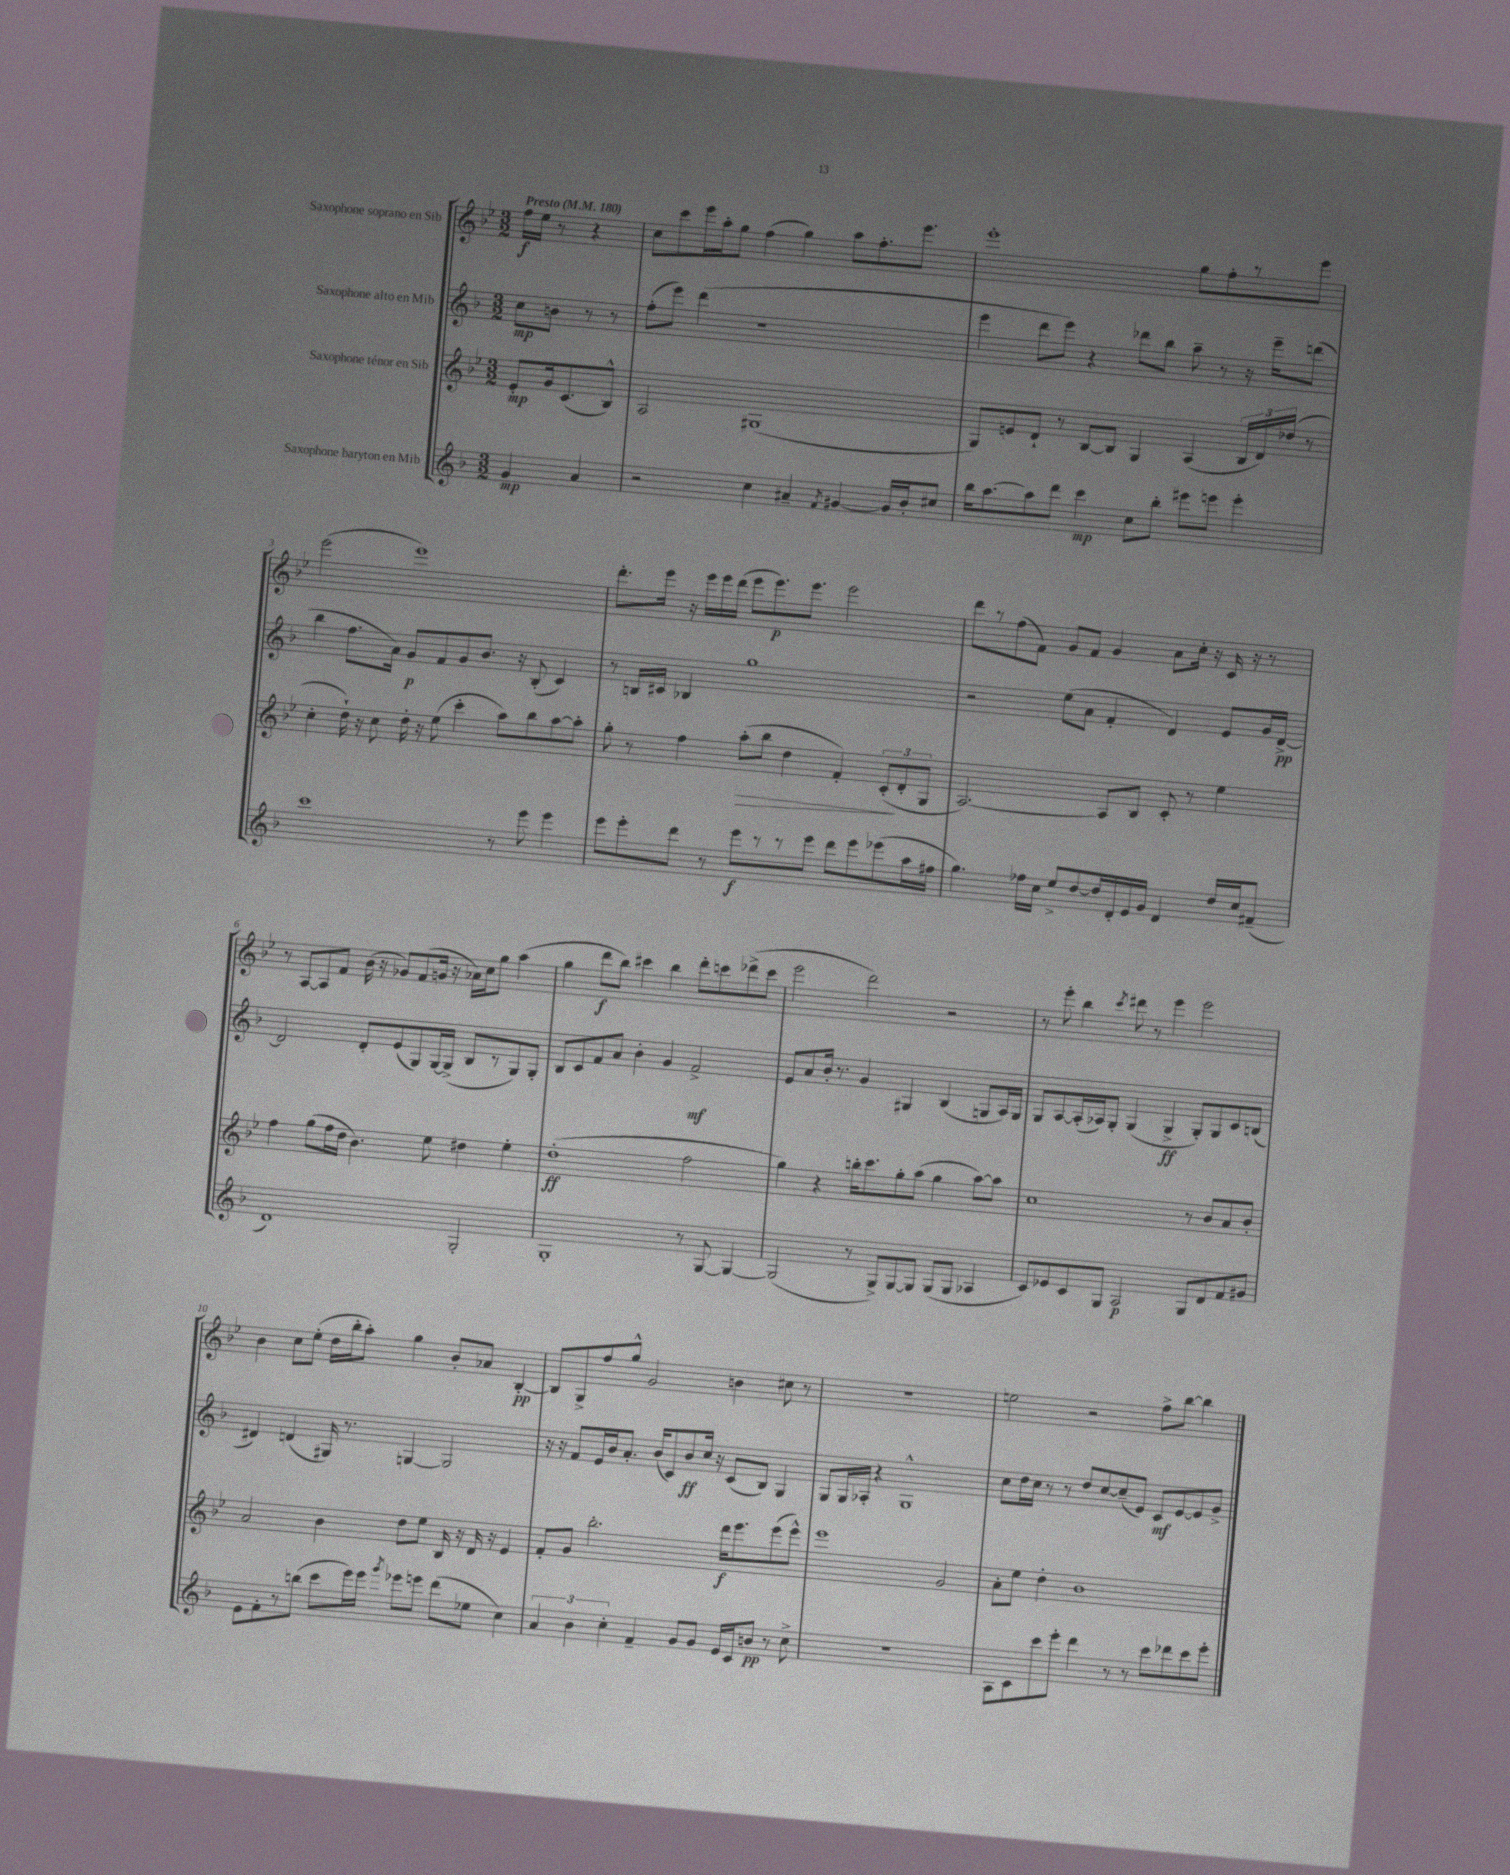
<<
\new StaffGroup <<
\new Staff = "s0" \with { instrumentName = "Saxophone soprano en Sib" } {
    \clef treble \key bes \major \numericTimeSignature \time 3/2 \partial 2 \tempo "Presto" 4 = 180
    \autoBeamOff f''16[\f ees''16] r8 r4 |
    c''8[ c'''8 ees'''16 a''16-. g''8] f''4( g''4) a''8[ f''8.-. ees'''8.] |
    ees'''1-. g''8[ f''8-. r8 ees'''8] |
    ees'''2( ees'''1) |
    d'''8.[-. ees'''16] r16 ees'''16[ ees'''16 d'''16]( ees'''8[ ees'''8.\p) ees'''8.] ees'''2 |
    d'''8[ r8 f''8( f'8]) g'8[ f'8] g'4 a'8[ c''16]-. r16 c'16 r16 r8 |
    r8 a8[~ a8 f'8] bes'16( r16 ges'8[) f'8( g'16] r16 aes'16[) c''16 g''8] a''4( |
    g''4 d'''8[\f bes''8]) cis'''4 bes''4 d'''8[-. c'''8 des'''8->( c'''8] |
    ees'''2 d'''2) r2 |
    r8 ees'''8-. bes''4 \acciaccatura { c'''8 } dis'''8 r8 ees'''4 ees'''2 |
    bes'4 c''8[ ees''8]-.( d''16[ bes''16-. a''8]-.) g''4 bes'8[-. aes'8] bes4~-.\pp |
    bes8[ g8-> f''8 g''8]-^ g'2 b'4 cis''8 r8 |
    R1. |
    e''2 r2 f''8[-> bes''8]~ bes''4 \bar "|." |
}
\new Staff = "s1" \with { instrumentName = "Saxophone alto en Mib" } {
    \clef treble \key f \major \numericTimeSignature \time 3/2 \partial 2
    \autoBeamOff c''8[\mp b'8] r8 r8 |
    f''8[-.( e'''8]) d'''4( r1 |
    e'''4 d'''8[ e'''8]) r4 des'''8[ bes''8] a''8-- r8 r16 e'''16[-- d'''8]( |
    bes''4 f''8.[ a'16]) g'8[\p f'8 g'8 bes'8.] r16 bes8-.( c'4) |
    r8 b16[ cis'16] bes4 g''1 |
    r2 e''8[( a'8] f'4-. d'4) e'8[ g'16 d'16]~->\pp |
    d'2 d'8[-. e'8( g8) g16~ g16]->( bes8[ r8 g8) g8]-. |
    bes8[ c'8 f'8 a'8] bes'4-. g'4 f'2->\mf |
    e'8[ a'8 bes'16]-. r8. g'4 gis4 bes4( g8[ a16) g16] |
    g8[ a8~ a16-.( aes16) g8]-. g4( g4->\ff g8[-.) g8 c'8 b8]( |
    dis'4) d'4( gis16) r8. g4~ g2 |
    r16 r16 f'8[ e'16 bes'16 a'8.]-. bes'16[( c'8) bes'8\ff c''16] r16 c'8[( bes8]) g4 |
    g8[ g16 aes16]-. r4 g1-^ |
    c''8[ d''16 c''16] r8 r8 d''8[ c''8~ c''8--( e'8]) c'8[\mf e'8~ e'8 g'8]-> \bar "|." |
}
\new Staff = "s2" \with { instrumentName = "Saxophone ténor en Sib" } {
    \clef treble \key bes \major \numericTimeSignature \time 3/2 \partial 2
    \autoBeamOff ees'8[-.\mp g'16 c'8.( bes8]-^) |
    a2 gis1( |
    g8[) e'8 d'8]-! r8 bes8[~ bes8] g4 a4( \tuplet 3/2 { bes16[ d'16) des''16]( } r8 |
    c''4-. d''16-!) r16 c''8 d''16-. r16 ees''8( c'''4-. a''8[) bes''8 a''8~ a''8]-. |
    g''8-. r8 f''4 a''8[-.\>( bes''8] d''4 f'4-.) \tuplet 3/2 { c'8[-.\!( d'8-. g8] } |
    a2.~) a8[ bes8] c'8-. r8 ees''4 |
    f''4 g''8[( f''16 d''16] bes'4.) ees''8 dis''4 ees''4-. |
    d''1-.\ff( f''2 |
    g''4) r4 b''16[-. c'''8. g''8-. a''8]( g''4 a''8[~) a''8] |
    c''1 r8 bes'8[ a'8 bes'8]-. |
    a'2 bes'4 d''8[ ees''8] bes16 r16 d'16 r16 ees'4 |
    f'8[-. g'8] bes''2.-. d'''16[\f ees'''8. ees'''8( ees'''8]-^) |
    ees'''1 g'2 |
    a'8[-. ees''8] d''4-. bes'1 \bar "|." |
}
\new Staff = "s3" \with { instrumentName = "Saxophone baryton en Mib" } {
    \clef treble \key f \major \numericTimeSignature \time 3/2 \partial 2
    \autoBeamOff g'4\mp a'4 |
    r2 c''4 ais'4-- \acciaccatura { f'8 } gis'4~ gis'16[ bes'16-. cis''8] |
    bes''16[ a''8.~ a''8 d'''8] c'''4\mp c''8[ bes''8]-. eis'''8[ e'''8] e'''4-. |
    c'''1 r8 e'''8 e'''4 |
    e'''8[ e'''8-. d'''8] r8 e'''8[\f r8 r8 e'''8] d'''8[ e'''8 ees'''8( a''16 fis''16] |
    g''4.) fes''16[ c''16] e''8[-> d''8~ d''16 d'16-. e'16 g'16] d'4 d''16[ c''16 fis'8]--( |
    d'1) g2-. |
    g1-. r8 g8~ g4~ |
    g2( r8 g8[->) g8~ g8] g8[( g8] aes4 |
    c'8[) ees'8 c'8 g8] a2\p g8[ d'8 f'8 gis'8] |
    e'8[ f'8-. r8 b''8]( c'''8[ e'''16) e'''16] \acciaccatura { g'''8 } ees'''8[ e'''8] d'''8[( ees''8] c''4) |
    \tuplet 3/2 { a'4 bes'4 c''4-. } f'4-- g'8[ g'8] e'16[ c'16 b'8]\pp r8 c''8-> |
    R1. |
    a8[ c'8 c'''8 e'''8]-. d'''4 r8 r8 c'''8[ des'''8 c'''8 e'''8]-. \bar "|." |
}
>>
>>
